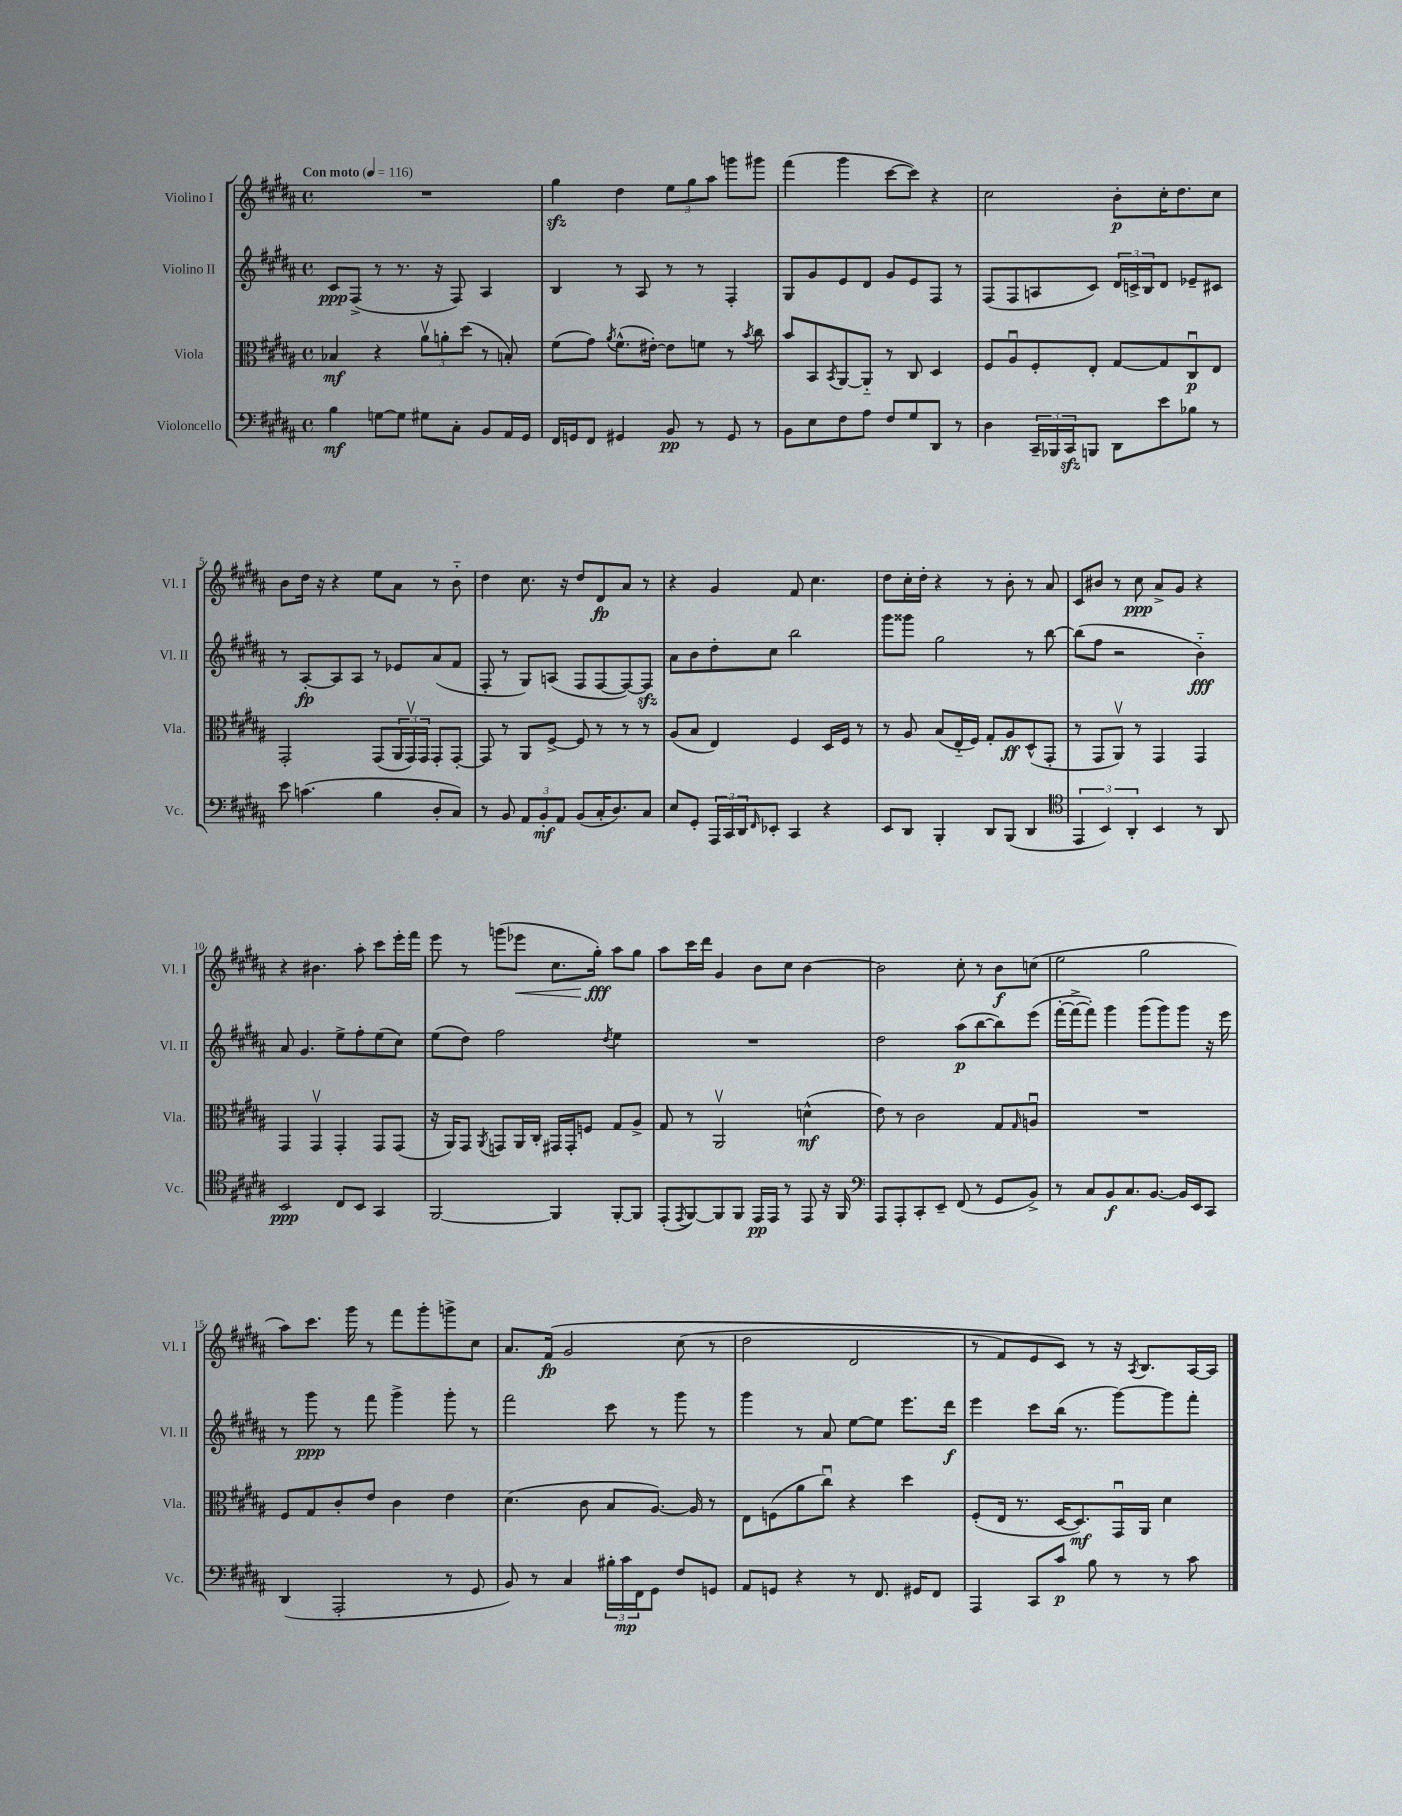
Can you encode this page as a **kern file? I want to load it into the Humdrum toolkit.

**kern	**kern	**kern	**kern
*staff4	*staff3	*staff2	*staff1
*clefF4	*clefC3	*clefG2	*clefG2
*k[f#c#g#d#a#]	*k[f#c#g#d#a#]	*k[f#c#g#d#a#]	*k[f#c#g#d#a#]
*M4/4	*M4/4	*M4/4	*M4/4
*met(c)	*met(c)	*met(c)	*met(c)
*MM116	*MM116	*MM116	*MM116
4B	4B-	8c#	1r
.	.	(8F#^	.
[8G	4r	8r	.
8G]	.	8.r	.
8G#	12a#v	.	.
.	.	16r	.
.	12a'	.	.
8C#'	.	8F#)	.
.	(12dd#	.	.
8BB	8r	4A#	.
16AA#	8B')	.	.
16GG#	.	.	.
=	=	=	=
16FF#	(8f#	4B	4gg#
16GG	.	.	.
8FF#	8g#)	.	.
.	8qa#	.	.
4GG#	(8.f#^^	8r	4dd#
.	.	8A#	.
.	[16e#')	.	.
8BB	8e#]	8r	12ee
.	.	.	12gg#
8r	8f	8r	.
.	.	.	12aa#
8GG#	8r	4F#'	8ggg
.	8qb	.	.
8r	8cc#	.	8ggg#
=	=	=	=
8BB	8b	8G#	(4fff#
8E	8BB	8g#	.
.	8qBB	.	.
8F#	[8AA#	8e	4ggg#
8A#	8AA#'~]	8d#	.
8F#	8r	8g#	[8ccc#
8G#	8C#	8e	8ccc#])
8DD#	4D#	8F#	4r
8r	.	8r	.
=	=	=	=
4D#	8F#	(8F#	2cc#
.	8A#u	8F#	.
24CC#~	8F#'	8A	.
24BBB-	.	.	.
24CC#	.	.	.
8BBB	8E'	8c#)	.
8DD#	[8G#	24d#	8b'
.	.	24c^	.
.	.	24B	.
8e	8G#]	8d#	16cc#'
.	.	.	8.dd#
8B-	8C#u	8e-~	.
8r	8E	8c#	8cc#
=	=	=	=
8e	2GG#'	8r	8b
(4.c	.	[8A#'	16dd#
.	.	.	16r
.	.	8A#]	4r
.	.	8A#	.
4B	(8GG#	8r	8ee
.	24AA#	8e-	8a#
.	24GG#v)	.	.
.	24GG#	.	.
8D#'	8GG#'	(8a#	8r
8C#)	[8GG#'	8f#	8b'~
=	=	=	=
8r	8GG#]	8F#'	4dd#
8BB	8r	8r	.
12AA#	8AA#	8G#)	8.cc#
12BB'	.	.	.
.	[8F#^	(8A	.
12AA#	.	.	.
.	.	.	16r
(8BB	8F#]	8F#	8dd#
16C#'	8r	[8F#	8d#
8.D#)	.	.	.
.	8r	8F#_)	8a#
8C#	8r	8F#]	8r
=	=	=	=
8E	(8A#	8a#	4r
8GG#'	8B	8b	.
24AAA#	4E)	8dd#'	4g#
24CC#	.	.	.
24DD#	.	.	.
16qqFF#	.	.	.
8EE-'	.	8cc#	.
4CC#	4F#	2bb	8f#
.	.	.	4.cc#
4r	16D#	.	.
.	16F#	.	.
.	8r	.	.
=	=	=	=
8EE	8r	8ggg#	8dd#
8DD#	8A#	8ggg##	16cc#'
.	.	.	16dd#'
4BBB'	(8B	2gg#	4r
.	16E'~	.	.
.	16F#)	.	.
8DD#	8G#'	.	8r
(8BBB	8A#	.	8b'
4DD#	(8D#^^	8r	8r
.	8GG#'	[8bb	8a#
=	=	=	=
*clefC4	*	*	*
6EE	8r	(8bb]	8c#
.	8GG#	8ff#	8b#
6BB)	.	.	.
.	8AA#v)	2r	8r
6AA#'	.	.	.
.	8r	.	8cc#
4BB	4GG#	.	8a#^
.	.	.	8g#
8r	4GG#	4b'~)	4r
8AA#	.	.	.
=	=	=	=
2BB	4GG#	8a#	4r
.	.	4.g#	.
.	4GG#v	.	4.b#
8C#	4GG#'	8ee^	.
8BB	.	8ff#'	8aa#'
4GG#	8GG#	(8ee	8ccc#
.	(8GG#	8cc#)	16eee'
.	.	.	16fff#
=	=	=	=
[2FF#	16r	(8ee	8eee
.	16AA#)	.	.
.	8GG#	8dd#)	8r
.	8qAA#	.	.
.	8GG	2ff#	(8ggg
.	16AA#	.	8eee-
.	16C#'	.	.
4FF#]	16GG#	.	8.cc#
.	16GG#'	.	.
.	8F	.	.
.	.	.	16gg#')
.	.	8qdd#	.
[8FF#'	8G#	4ee	8aa#
8FF#]	8A#^	.	8gg#
=	=	=	=
(8EE'	8G#	1r	8aa#
8qEE	.	.	.
[8FF#)	8r	.	16ccc#
.	.	.	16ddd#
8FF#]	2AA#v	.	4g#
8FF#	.	.	.
16EE	.	.	8b
16EE	.	.	.
8r	.	.	8cc#
8EE	(4d^^	.	[4b
16r	.	.	.
16FF#	.	.	.
=	=	=	=
*clefF4	*	*	*
8AAA#	8e)	2dd#	2b]
8AAA#'	8r	.	.
8CC#'	2c#	.	.
8EE~	.	.	.
(8FF#	.	(8aa#	8cc#'
8r	.	[8bb	8r
8GG#	8G#	8bb])	8b
.	16qqG#	.	.
8BB^)	8Au	(8eee	(8cc
=	=	=	=
8r	1r	[16fff#'	2ee
.	.	16fff#^_	.
8C#	.	8fff#'])	.
8BB	.	4ggg#	.
8.C#	.	.	.
.	.	(8ggg#	2gg#
[8.BB	.	.	.
.	.	8ggg#)	.
16BB]	.	8ggg#	.
16EE	.	.	.
8CC#	.	16r	.
.	.	16eee	.
=	=	=	=
(4DD#	8F#	8r	8aa#)
.	8G#	8ggg#	8.ccc#
2AAA#'	8c#'	8r	.
.	.	.	16ggg#
.	8e	8fff#	8r
.	4c#	4ggg#^	8fff#
.	.	.	8ggg#'
8r	4e	8ggg#'	8ggg^
8GG#	.	8r	8cc#
=	=	=	=
8BB)	(4.d#	2fff#	8.a#
8r	.	.	.
.	.	.	&(16f#
4C#	.	.	2g#
.	8c#	.	.
24B#'	8B	8ccc#	.
24c#	.	.	.
24FF#	.	.	.
8GG#	[8.A#)	8r	.
8F#	.	8ggg#	(8cc#
.	16A#]	.	.
8GG	8r	8r	8r
=	=	=	=
8AA#	8E	4ggg#	2dd#
8GG	(8F	.	.
4r	8a#	8r	.
.	8cc#u)	8a#	.
8r	4r	[8ee	2d#
8.FF#	.	8ee]	.
.	4dd#	8.eee	.
16GG#	.	.	.
8FF#	.	.	.
.	.	16ddd#	.
=	=	=	=
4AAA#	(8F#'	4eee	8r
.	16E	.	8f#)
.	8.r	.	.
8CC#	.	8ccc#	8e
8c#	[16D#	(16bb	8c#&)
.	8.D#])	8.r	.
8B	.	.	8r
8r	16GG#u	[8ggg#)	16r
.	.	.	8qA#
.	16AA#	.	8.B
8r	4d#	8ggg#]	.
8c#	.	8fff#'	[16A#
.	.	.	16A#]
==	==	==	==
*-	*-	*-	*-
